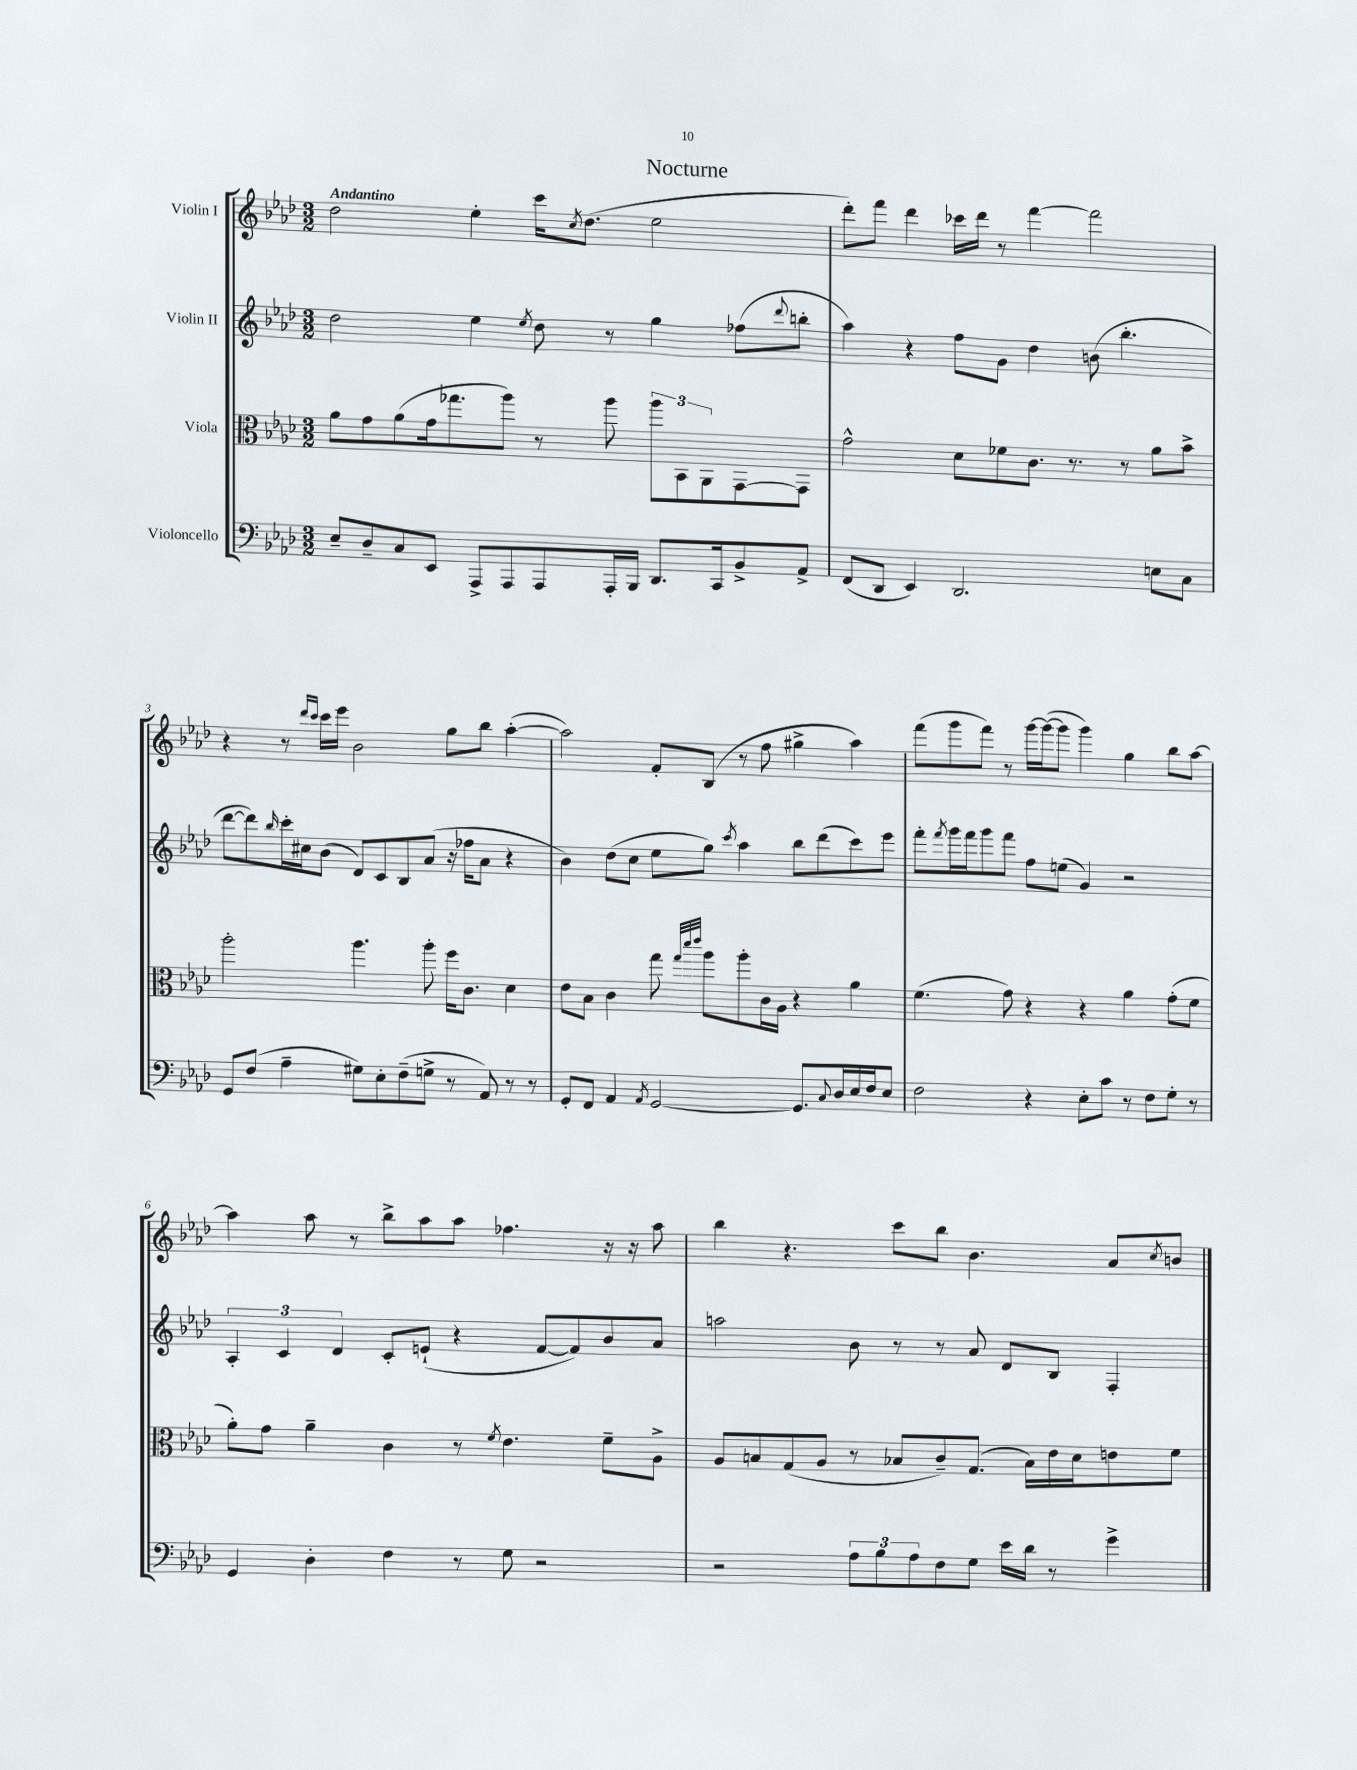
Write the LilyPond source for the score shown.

\header { title = "Nocturne" }
<<
\new StaffGroup <<
\new Staff = "s0" \with { instrumentName = "Violin I" } {
    \clef treble \key aes \major \numericTimeSignature \time 3/2 \tempo "Andantino"
    des''2 ees''4-. c'''16 \acciaccatura { c''8 } des''8.( ees''2 |
    des'''8-.) f'''8 des'''4 ces'''16 des'''16 r8 f'''4~ f'''2 |
    r4 r8 \grace { des'''16 c'''16 } c'''16 ees'''16 bes'2 g''8 bes''8 aes''4~-.( |
    aes''2) f'8-. bes8( r8 f''8 gis''4-> aes''4) |
    f'''8( g'''8 f'''8) r8 g'''16~ g'''16~( g'''8 g'''4) g''4 bes''8 aes''8~ |
    aes''4 aes''8 r8 bes''8-> aes''8 aes''8 fes''4. r16 r16 aes''8 |
    bes''4 r4. c'''8 bes''8 bes'4. aes'8 \acciaccatura { c''8 } b'8 \bar "|." |
}
\new Staff = "s1" \with { instrumentName = "Violin II" } {
    \clef treble \key aes \major \numericTimeSignature \time 3/2
    des''2 ees''4 \acciaccatura { ees''8 } des''8 r8 g''4 fes''8( \appoggiatura { des'''8 } b''8-. |
    aes''4) r4 f''8 g'8 des''4 b'8( bes''4.-. |
    des'''8~ des'''8) \grace { bes''16 } c'''16-. cis''16 bes'8( des'8) c'8 bes8 aes'8( r16 fes''16 aes'8 r4 |
    bes'4) des''8( c''8 ees''8 g''8) \acciaccatura { c'''8 } aes''4 bes''8 des'''8( c'''8) ees'''8 |
    f'''8-. \acciaccatura { f'''8 } g'''16 f'''16 g'''8 f'''8 f''8 e''8( g'4) r2 |
    \tuplet 3/2 { aes4-. c'4 des'4 } c'8-. e'8-!( r4 f'8~ f'8) bes'8 aes'8 |
    a''2 bes'8 r8 r8 aes'8 des'8 bes8 f4-. \bar "|." |
}
\new Staff = "s2" \with { instrumentName = "Viola" } {
    \clef alto \key aes \major \numericTimeSignature \time 3/2
    aes'8 g'8 aes'8( g'16 ges''8. aes''8) r8 aes''8 \tuplet 3/2 { aes''8 bes,8 aes,8 } g,8~ g,8 |
    g'2-^ des'8 fes'8 c'8. r8. r8 aes'8 bes'8-> |
    aes''2-. aes''4. aes''8-. f''16 c'8. des'4 |
    ees'8 bes8 c'4 g''8 \grace { g''32 des'''32 ees'''32 } aes''8 aes''8-. c'16 aes16 r4 aes'4 |
    f'4.( g'8) r4 r4 aes'4 g'8-.( f'8 |
    aes'8-.) g'8 aes'4-- c'4 r8 \acciaccatura { f'8 } ees'4. f'8-- aes8-> |
    aes8 b8 g8( aes8 r8 bes8 c'8--) g8.( bes16) ees'16 des'16 e'8 f'8 \bar "|." |
}
\new Staff = "s3" \with { instrumentName = "Violoncello" } {
    \clef bass \key aes \major \numericTimeSignature \time 3/2
    ees8-- des8-- c8 ees,8 aes,,8-> aes,,8 aes,,8 aes,,16-. bes,,16 des,8. c,16 bes,8-> aes,8-> |
    f,8( des,8 ees,4) des,2. e8 c8 |
    g,8 f8( aes4-- gis8) ees8-. f8--( g8-> r8 aes,8) r8 r8 |
    g,8-. f,8 aes,4 \acciaccatura { aes,8 } g,2~ g,8. \appoggiatura { c8 } des16 ees16 f16 ees8 |
    f2 r4 ees8-. c'8 r8 f8 g8-. r8 |
    g,4 des4-. f4 r8 g8 r2 |
    r2 \tuplet 3/2 { aes8 bes8 aes8 } f8 g8 ees'16 des'16 r8 g'4-> \bar "|." |
}
>>
>>
